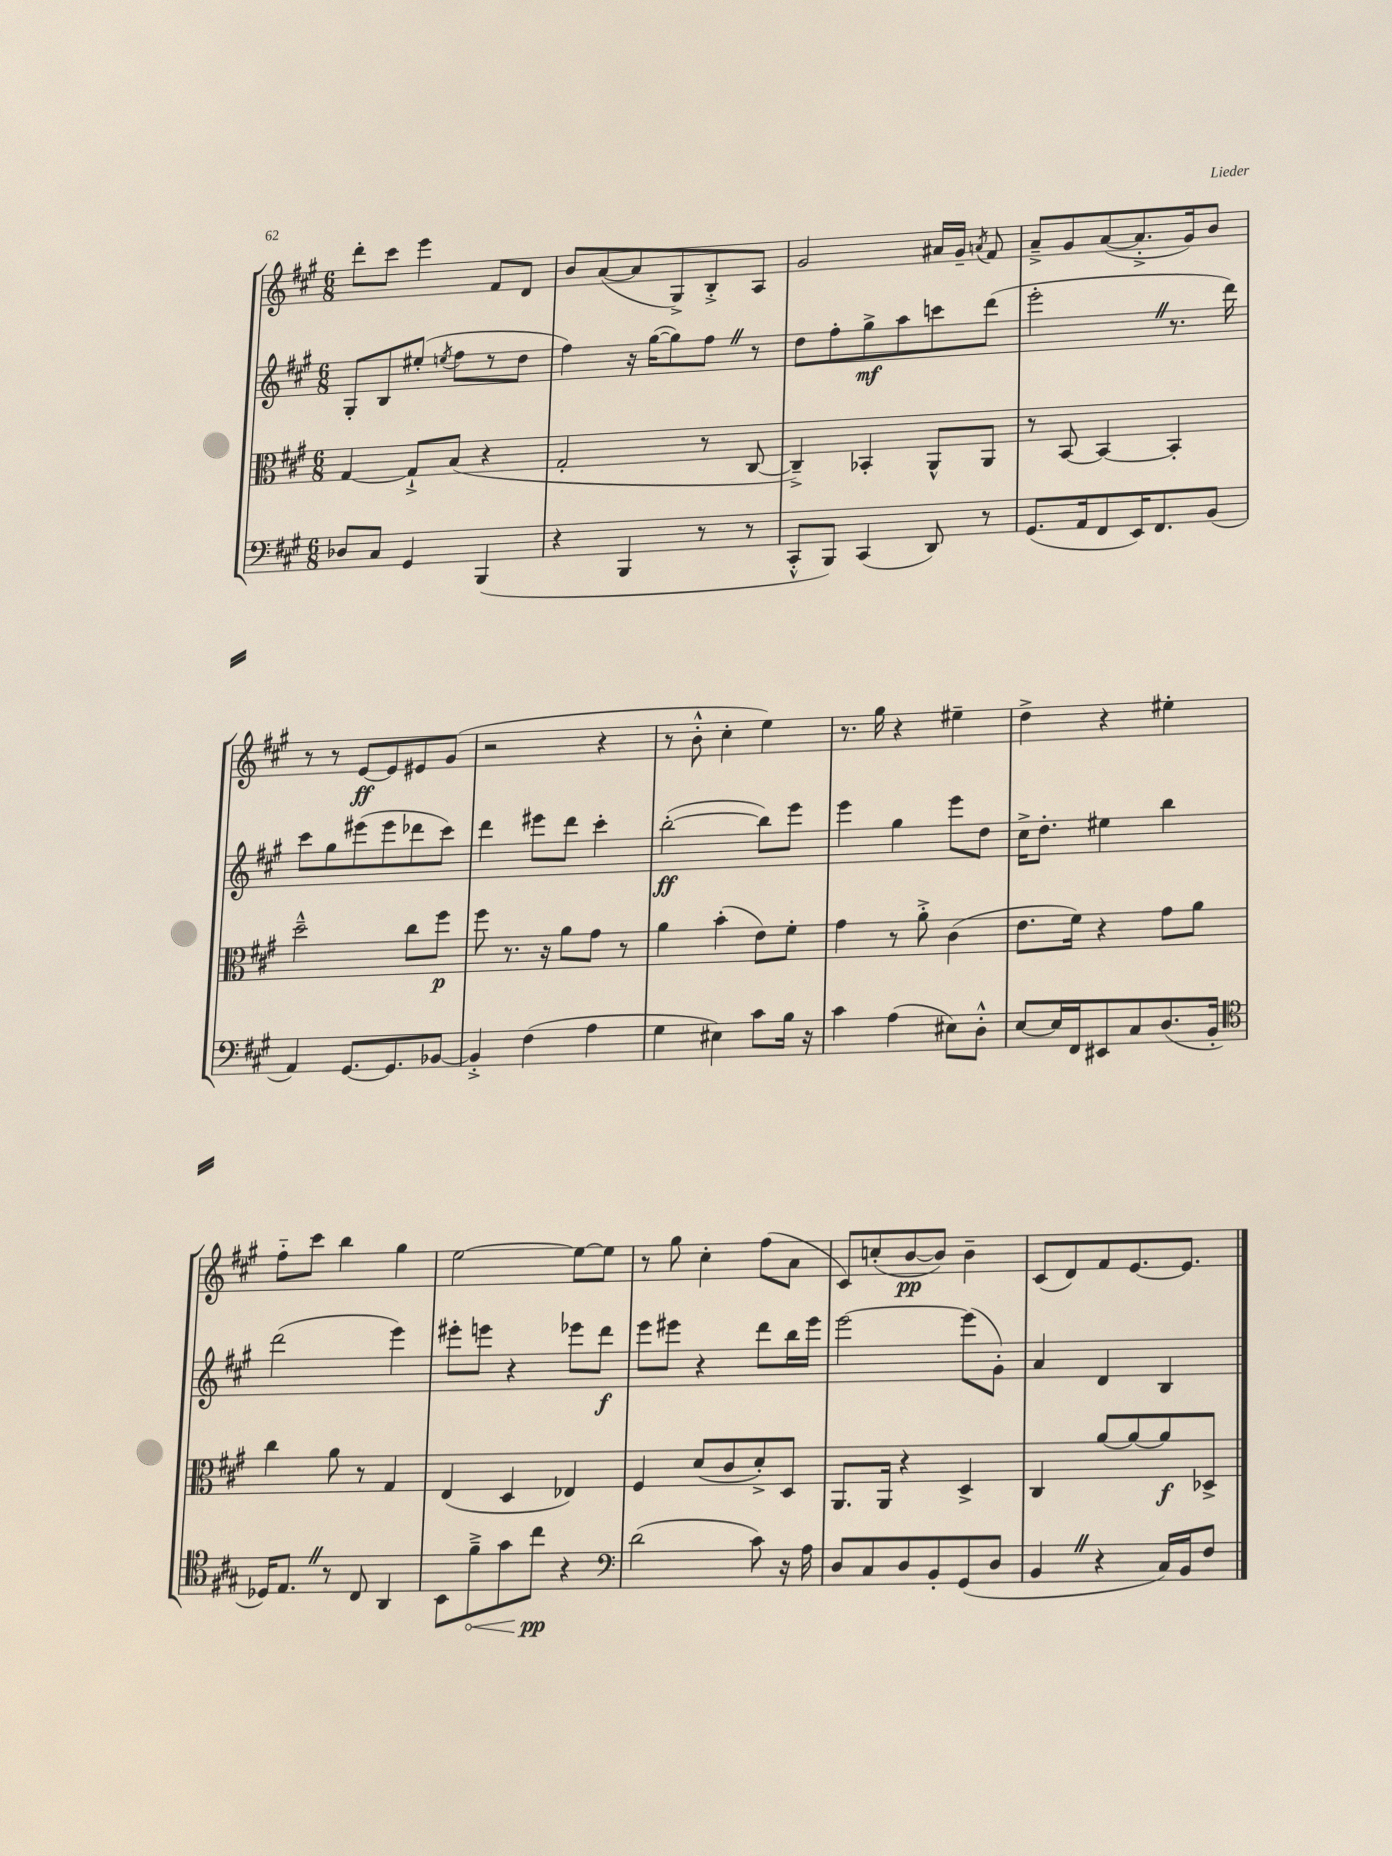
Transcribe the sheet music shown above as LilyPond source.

<<
\new StaffGroup <<
\new Staff = "s0" {
    \clef treble \key a \major \numericTimeSignature \time 6/8
    \autoBeamOff d'''8[-. cis'''8] e'''4 fis'8[ d'8] |
    b'8[ a'8~( a'8 gis8->) b8-.-> a8] |
    gis'2 ais'16[ gis'16]-- \acciaccatura { a'8 } fis'8 |
    a'8[---> gis'8 a'8~( a'8.-.-> gis'16) b'8] |
    r8 r8 e'8[~\ff e'8 eis'8 gis'8]( |
    r2 r4 |
    r8 b'8-.-^ cis''4-. e''4) |
    r8. gis''16 r4 eis''4-- |
    d''4-> r4 eis''4-. |
    fis''8[-_ cis'''8] b''4 gis''4 |
    e''2~ e''8[~ e''8] |
    r8 gis''8 cis''4-. fis''8[( a'8] |
    cis'8[) c''8-.( b'8~\pp b'8]) b'4-- |
    cis'8[( d'8) fis'8 e'8.~ e'8.] \bar "|." |
}
\new Staff = "s1" {
    \clef treble \key a \major \numericTimeSignature \time 6/8
    \autoBeamOff gis8[-. b8 eis''8]-.( \acciaccatura { e''8 } fis''8[ r8 d''8] |
    fis''4) r16 gis''16[~( gis''8) fis''8] \once \override BreathingSign.text = \markup { \musicglyph "scripts.caesura.straight" } \breathe r8 |
    d''8[ fis''8-. gis''8->\mf a''8 c'''8 d'''8]( |
    e'''2-. \once \override BreathingSign.text = \markup { \musicglyph "scripts.caesura.straight" } \breathe r8. d'''16) |
    cis'''8[ gis''8 eis'''8( eis'''8 des'''8 cis'''8]) |
    d'''4 eis'''8[ d'''8] cis'''4-. |
    b''2~-.\ff( b''8[) e'''8] |
    e'''4 gis''4 e'''8[ d''8] |
    cis''16[-> d''8.]-. eis''4 b''4 |
    d'''2( e'''4) |
    eis'''8[-. e'''8] r4 ees'''8[ d'''8]\f |
    e'''8[ eis'''8] r4 d'''8[ b''16 eis'''16] |
    e'''2~ e'''8[( gis'8]-.) |
    a'4 d'4 b4 \bar "|." |
}
\new Staff = "s2" {
    \clef alto \key a \major \numericTimeSignature \time 6/8
    \autoBeamOff gis4~ gis8[-!-> b8]( r4 |
    gis2-. r8 cis8~ |
    cis4--->) bes,4-. a,8[-^ a,8] |
    r8 b,8~ b,4~ b,4-. |
    d''2---^ cis''8[ fis''8]\p |
    fis''8 r8. r16 a'8[ gis'8] r8 |
    a'4 b'4-.( e'8[) fis'8]-. |
    gis'4 r8 a'8-.-> cis'4( |
    e'8.[ fis'16]) r4 gis'8[ a'8] |
    cis''4 a'8 r8 gis4 |
    e4( d4 ees4) |
    fis4 d'8[( cis'8 d'8-.->) d8] |
    a,8.[ a,16] r4 d4-> |
    cis4 a'8[~ a'8~ a'8\f des8]-> \bar "|." |
}
\new Staff = "s3" {
    \clef bass \key a \major \numericTimeSignature \time 6/8
    \autoBeamOff des8[ cis8] gis,4 b,,4( |
    r4 b,,4 r8 r8 |
    cis,8[-.-^ b,,8]) cis,4( d,8) r8 |
    gis,8.[( a,16 fis,8 e,16) fis,8. b,8]( |
    a,4) gis,8.[~ gis,8. bes,8]~ |
    bes,4-.-> fis4( a4 |
    gis4 eis4) cis'8[ b16] r16 |
    cis'4 a4( eis8[) d8]-.-^ |
    e8[~ e16 fis,16 eis,8 cis8 d8.( b,16]-. |
    \clef tenor des16[) e8.] \once \override BreathingSign.text = \markup { \musicglyph "scripts.caesura.straight" } \breathe r8 cis8 a,4 |
    b,8[ \once \override Hairpin.circled-tip = ##t fis'8--->\< gis'8 cis''8]\pp\! r4 |
    \clef bass d'2( cis'8) r16 a16 |
    d8[ cis8 d8 b,8-. gis,8( d8] |
    b,4 \once \override BreathingSign.text = \markup { \musicglyph "scripts.caesura.straight" } \breathe r4 cis16[) b,16 fis8] \bar "|." |
}
>>
>>
\layout { \context { \Score \remove "Bar_number_engraver" } }
